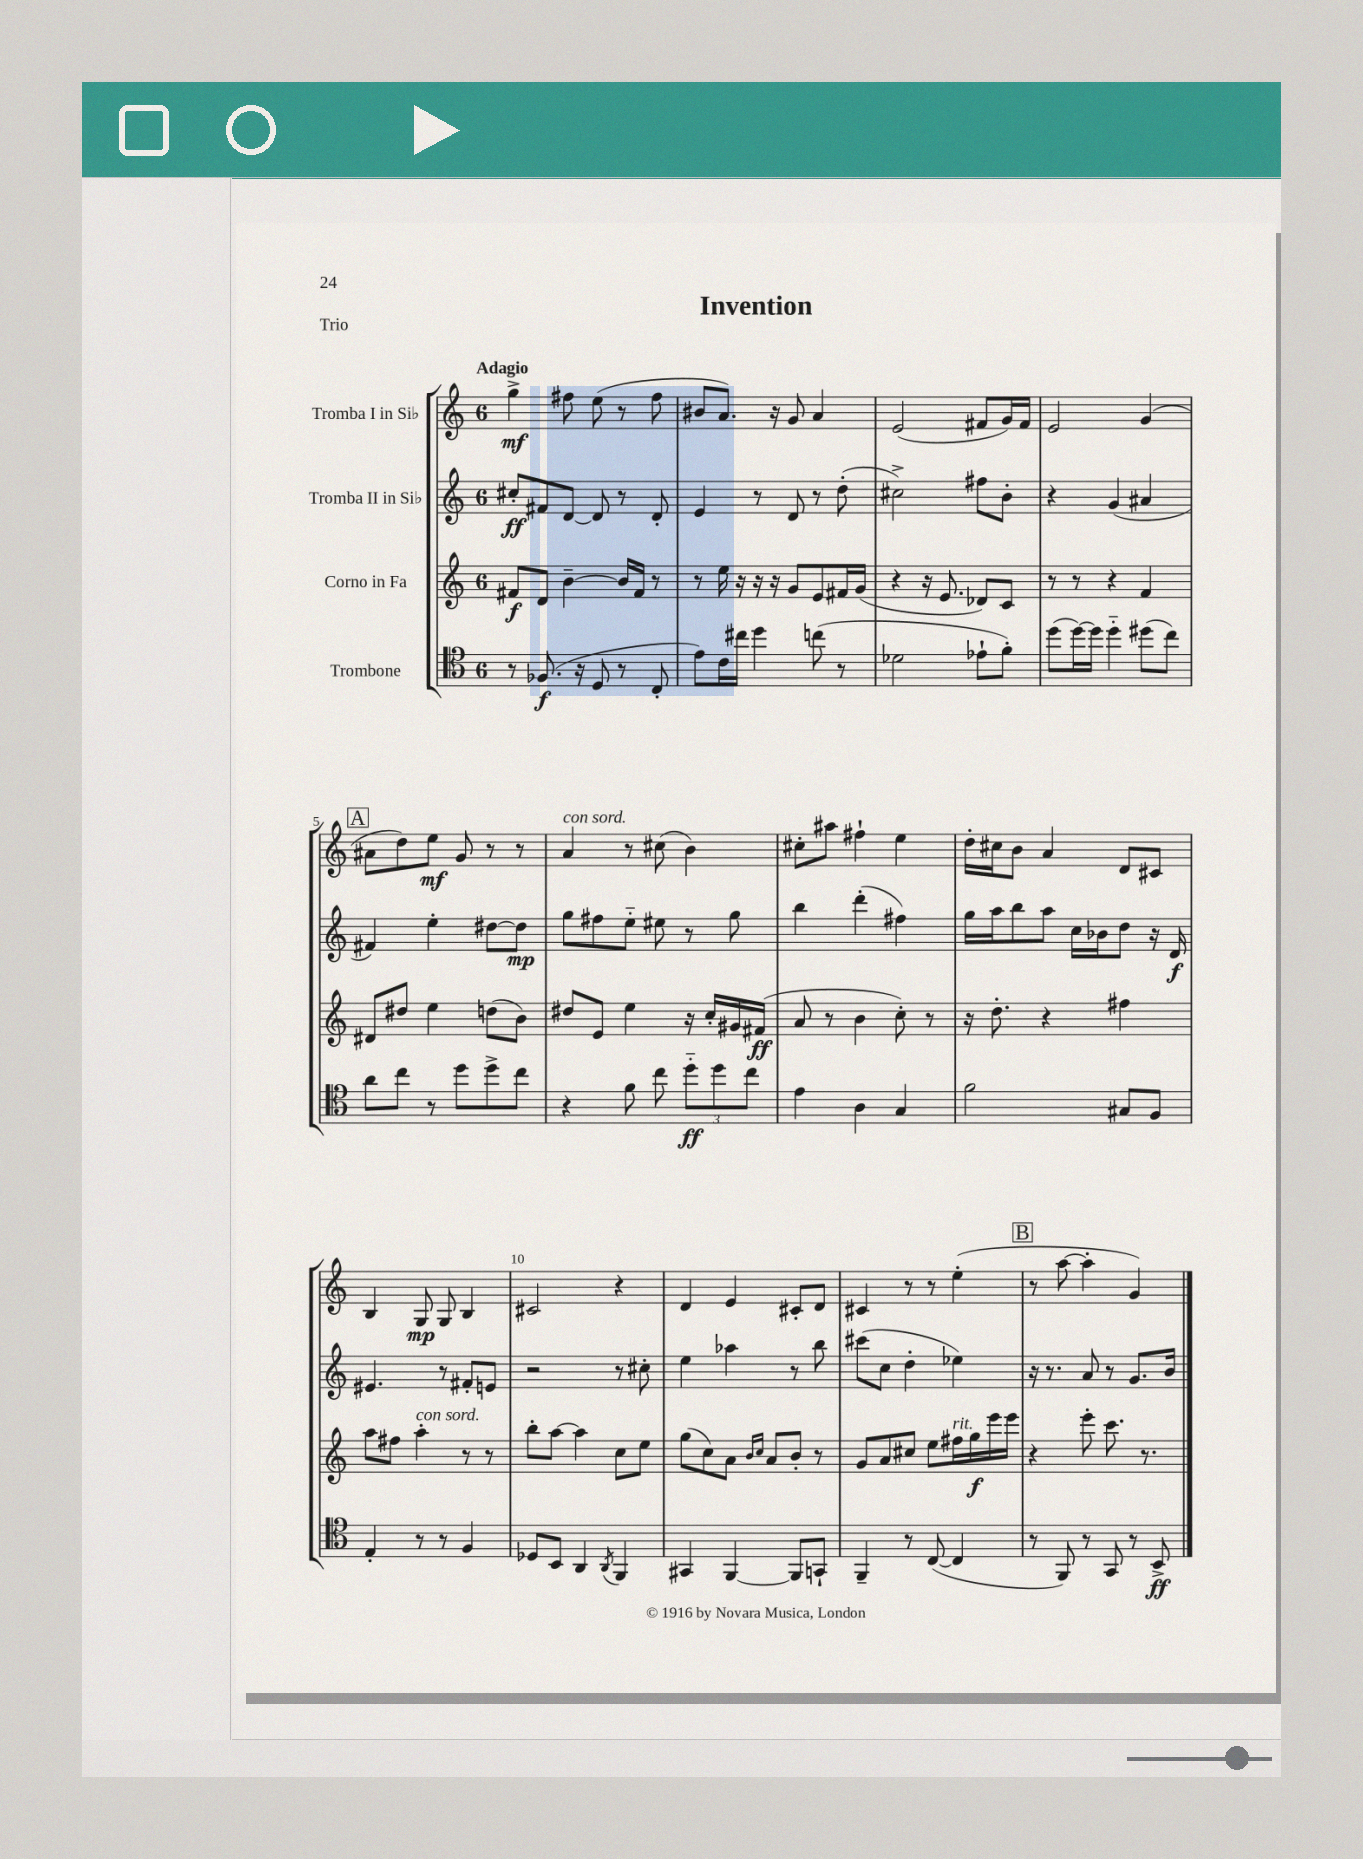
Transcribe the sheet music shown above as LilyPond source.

\header { title = "Invention" piece = "Trio" }
<<
\new StaffGroup <<
\new Staff = "s0" \with { instrumentName = "Tromba I in Sib" } {
    \clef treble \key c \major \once \override Staff.TimeSignature.style = #'single-digit \time 6/8 \tempo "Adagio"
    \autoBeamOff g''4->\mf fis''8 e''8( r8 fis''8 |
    bis'8[ a'8.]) r16 g'8 a'4 |
    e'2( fis'8[ g'16) fis'16] |
    e'2 g'4( |
    \mark \markup { \box "A" } ais'8[ d''8) e''8]\mf g'8 r8 r8 |
    a'4^\markup { \italic "con sord." } r8 cis''8( b'4) |
    cis''8[-. ais''8] fis''4-! e''4 |
    d''16[-. cis''16 b'8] a'4 d'8[ cis'8] |
    b4 g8\mp g8 b4 |
    cis'2 r4 |
    d'4 e'4 cis'8[-. d'8] |
    cis'4 r8 r8 e''4-.( |
    \mark \markup { \box "B" } r8 a''8~ a''4-. g'4) \bar "|." |
}
\new Staff = "s1" \with { instrumentName = "Tromba II in Sib" } {
    \clef treble \key c \major \once \override Staff.TimeSignature.style = #'single-digit \time 6/8
    \autoBeamOff cis''8[-.\ff fis'8 d'8]~ d'8 r8 d'8-. |
    e'4 r8 d'8 r8 d''8-.( |
    cis''2->) fis''8[ b'8]-. |
    r4 g'4( ais'4 |
    \mark \markup { \box "A" } fis'4) e''4-. dis''8[~ dis''8]\mp |
    g''8[ fis''8 e''8]-_ eis''8 r8 g''8 |
    b''4 d'''4-.( fis''4) |
    g''16[ a''16 b''8 a''8] c''16[ bes'16 d''8] r16 d'16\f |
    eis'4. r8 fis'8[-. e'8] |
    r2 r8 cis''8-. |
    e''4 aes''4 r8 b''8 |
    cis'''8[( c''8] d''4-. ees''4) |
    \mark \markup { \box "B" } r16 r8. a'8 r8 g'8.[ b'16] \bar "|." |
}
\new Staff = "s2" \with { instrumentName = "Corno in Fa" } {
    \clef treble \key c \major \once \override Staff.TimeSignature.style = #'single-digit \time 6/8
    \autoBeamOff fis'8[\f d'8] b'4~-- b'16[ fis'16] r8 |
    r8 e''16 r16 r16 r16 g'8[ e'8 fis'16 g'16]( |
    r4 r16 e'8. des'8[) c'8] |
    r8 r8 r4 f'4 |
    \mark \markup { \box "A" } dis'8[ dis''8] e''4 d''8[( b'8]) |
    dis''8[ e'8] e''4 r16 c''16[-. gis'16 fis'16]\ff( |
    a'8 r8 b'4 c''8-.) r8 |
    r16 d''8.-. r4 fis''4 |
    a''8[ fis''8] a''4-.^\markup { \italic "con sord." } r8 r8 |
    b''8[-. a''8]~ a''4 c''8[ e''8] |
    g''8[( c''8) a'8] \grace { b'16[ c''16] } a'8[ b'8]-. r8 |
    g'8[ a'8 cis''8] e''8[ fis''16^\markup { \italic "rit." } g''16\f e'''16 e'''16] |
    \mark \markup { \box "B" } r4 e'''8-. c'''8. r8. \bar "|." |
}
\new Staff = "s3" \with { instrumentName = "Trombone" } {
    \clef tenor \key c \major \once \override Staff.TimeSignature.style = #'single-digit \time 6/8
    \autoBeamOff r8 fes8.\f( r16 d8 r8 c8-. |
    e'8[) c'16 cis''16] d''4 c''8( r8 |
    des'2 ees'8[-! f'8]-.) |
    d''8[( d''16~) d''16] d''4-_ dis''8[( c''8]) |
    \mark \markup { \box "A" } a'8[ c''8] r8 d''8[ d''8-> c''8] |
    r4 f'8 c''8 \tuplet 3/2 { d''8[-_\ff d''8 c''8] } |
    e'4 a4 g4 |
    f'2 gis8[ f8] |
    e4-. r8 r8 f4 |
    des8[ b,8] a,4 \acciaccatura { a,8 } f,4 |
    gis,4 f,4~ f,8[ g,8]-! |
    f,4-- r8 c8~( c4 |
    \mark \markup { \box "B" } r8 f,8) r8 g,8 r8 b,8->\ff \bar "|." |
}
>>
>>
\layout { \context { \Score \override BarNumber.break-visibility = ##(#f #t #t) barNumberVisibility = #(every-nth-bar-number-visible 5) } }
